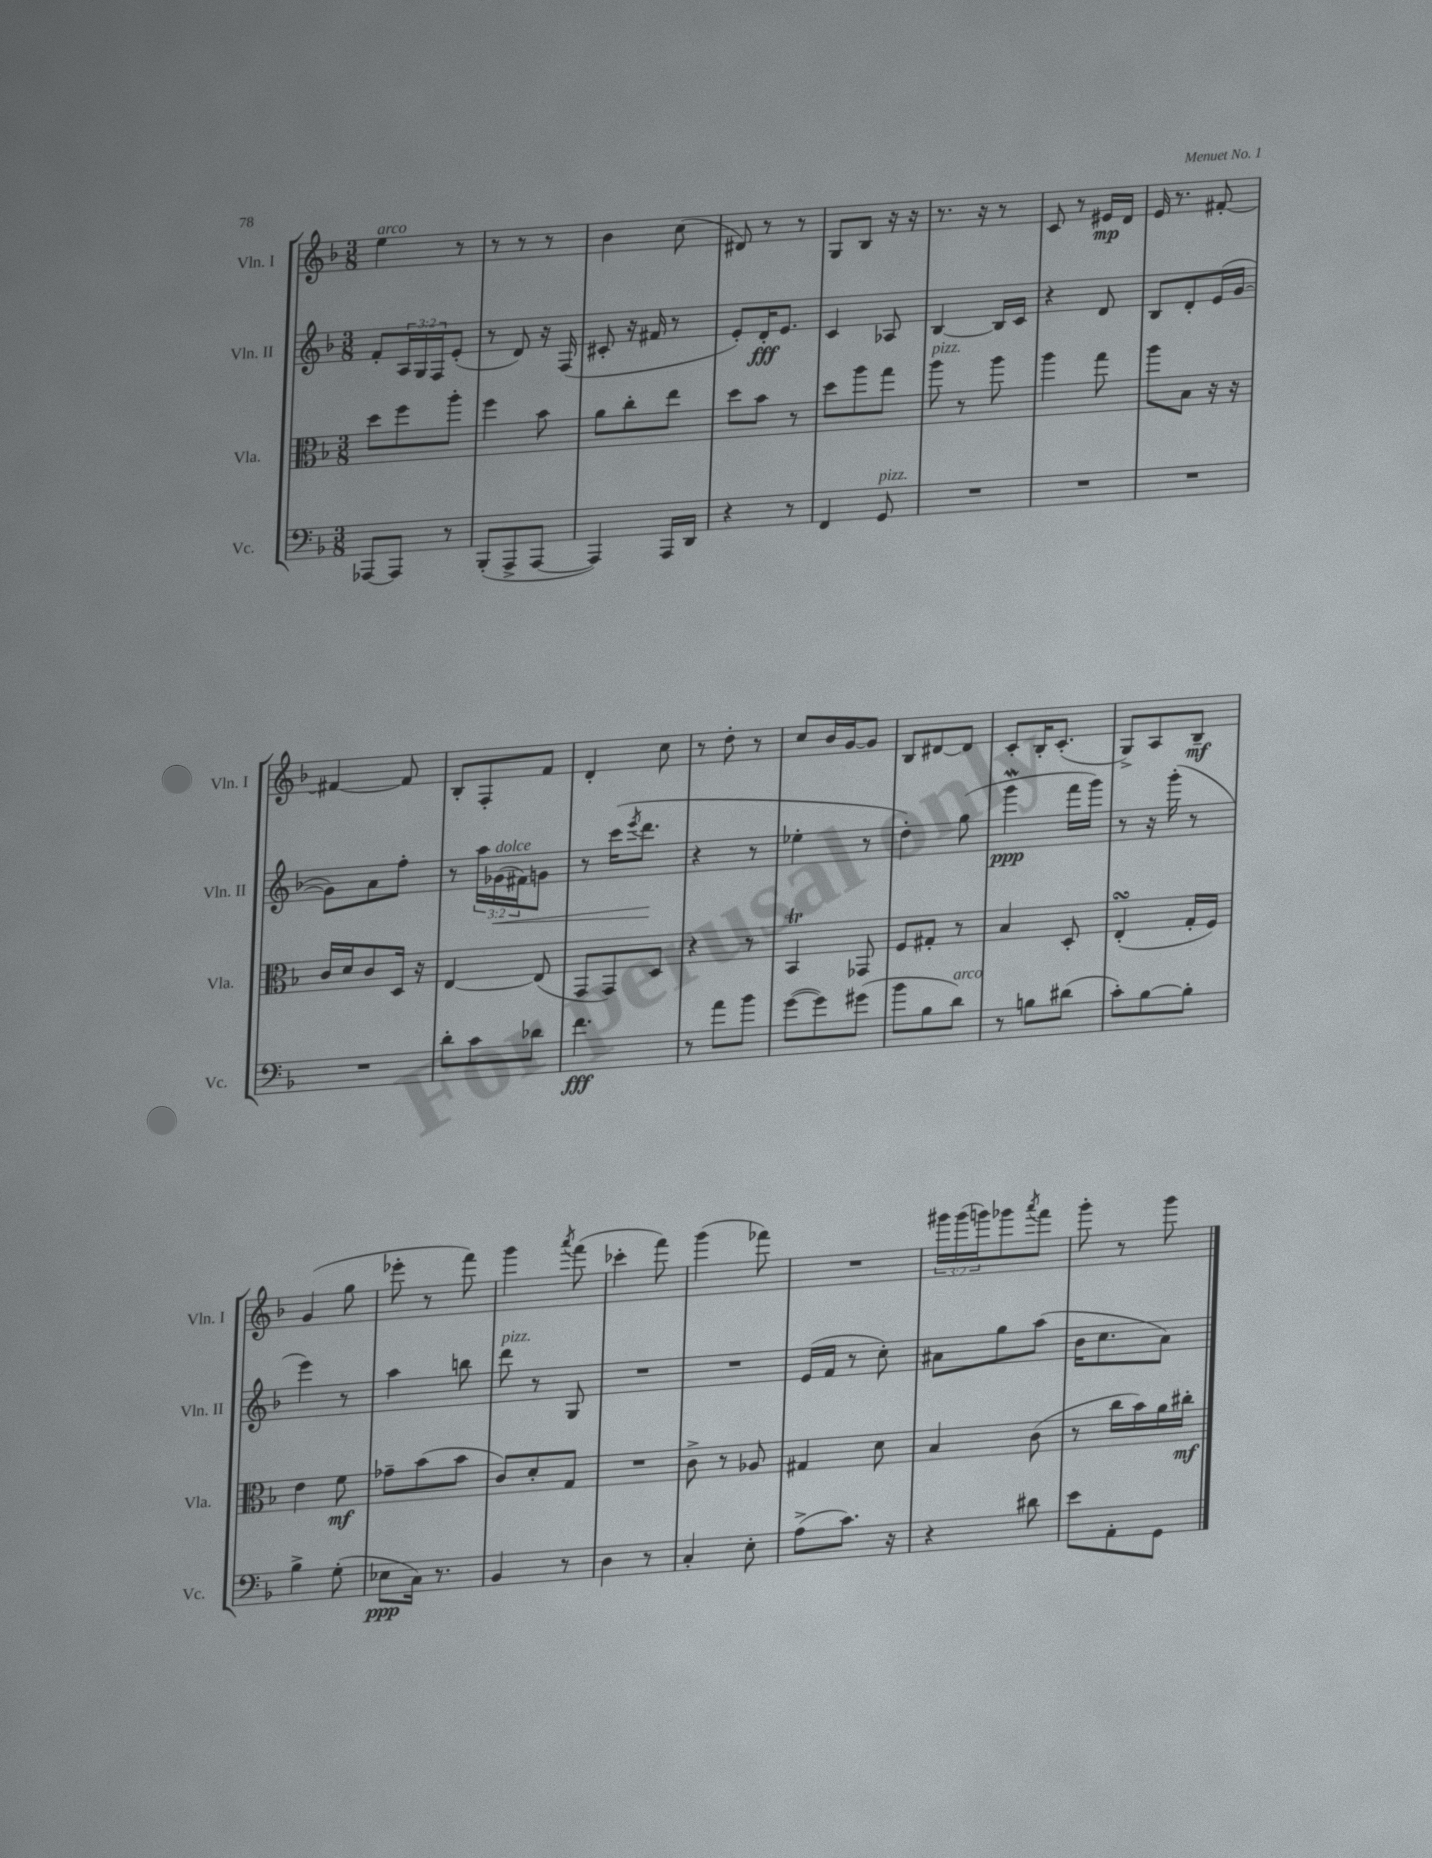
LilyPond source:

<<
\new StaffGroup <<
\new Staff = "s0" \with { instrumentName = "Vln. I" shortInstrumentName = "Vln. I" } {
    \clef treble \key f \major \numericTimeSignature \time 3/8 \override Staff.TupletNumber.text = #tuplet-number::calc-fraction-text
    e''4^\markup { \italic "arco" } r8 |
    r8 r8 r8 |
    bes'4 c''8( |
    dis'8) r8 r8 |
    g8 bes8 r16 r16 |
    r8. r16 r8 |
    c'8 r8 eis'16\mp d'16 |
    e'16 r8. fis'8~-. |
    fis'4~ fis'8 |
    bes8-. f8-. f'8 |
    d'4-. c''8 |
    r8 d''8-. r8 |
    c''8 bes'16 g'16~ g'8 |
    bes8 dis'8~ dis'8 |
    c'8-. bes16-. c'8.-.( |
    g8->) a8 bes8--\mf |
    g'4( g''8 |
    ees'''8-. r8 f'''8) |
    g'''4 \acciaccatura { a'''8 } f'''8( |
    ces'''4-. f'''8) |
    g'''4( fes'''8) |
    R4. |
    \tuplet 3/2 { gis'''16 gis'''16( g'''16) } ges'''8 \acciaccatura { a'''8 } f'''8 |
    g'''8-. r8 g'''8 \bar "|." |
}
\new Staff = "s1" \with { instrumentName = "Vln. II" shortInstrumentName = "Vln. II" } {
    \clef treble \key f \major \numericTimeSignature \time 3/8 \override Staff.TupletNumber.text = #tuplet-number::calc-fraction-text
    f'8-. \tuplet 3/2 { a16 g16 f16 } e'8-.( |
    r8 d'8) r16 f16( |
    cis'8-. r16 fis'16 r8 |
    e'8-.) d'16-.\fff e'8. |
    c'4 aes8 |
    bes4~ bes16 c'16 |
    r4 d'8 |
    bes8 d'8-. e'16( g'16~ |
    g'8) a'8 f''8-. |
    r8 \tuplet 3/2 { a''16 ges'16\<^\markup { \italic "dolce" }( fis'16) } g'8 |
    r8 c'''16( \acciaccatura { e'''8 } d'''8.\! |
    r4 r8 |
    ees''4-. r8 |
    d''4-.) g''8( |
    g'''4\mordent\ppp f'''16 g'''16) |
    r8 r16 g'''16-.( r8 |
    e'''4) r8 |
    a''4 b''8 |
    d'''8^\markup { \italic "pizz." } r8 g8 |
    R4. |
    R4. |
    e'16( f'16 r8 c''8-.) |
    ais'8 g''8 a''8( |
    bes'16 c''8. a'8) \bar "|." |
}
\new Staff = "s2" \with { instrumentName = "Vla." shortInstrumentName = "Vla." } {
    \clef alto \key f \major \numericTimeSignature \time 3/8
    d''8 f''8 a''8-. |
    f''4 bes'8 |
    a'8 c''8-. e''8 |
    d''8 bes'8 r8 |
    d''8 a''8 g''8 |
    a''8^\markup { \italic "pizz." } r8 a''8 |
    a''4 g''8 |
    a''8 bes8 r16 r16 |
    c'16 d'16 c'8 d16 r16 |
    e4~ e8( |
    g,8 g,8) d8 |
    r4 r8 |
    bes,4\trill ges,8 |
    f8 gis8-. r8 |
    bes4 d8-. |
    e4-.\turn( g16-. f16) |
    e'4 f'8\mf |
    ges'8-- bes'8( bes'8 |
    c'8) d'8-. g8 |
    R4. |
    c'8-> r8 aes8 |
    gis4 d'8 |
    bes4 c'8( |
    r8 c''16 bes'16) a'16 cis''16-.\mf \bar "|." |
}
\new Staff = "s3" \with { instrumentName = "Vc." shortInstrumentName = "Vc." } {
    \clef bass \key f \major \numericTimeSignature \time 3/8
    aes,,8~ aes,,8 r8 |
    bes,,8-.( a,,8-> a,,8~ |
    a,,4) a,,16 d,16 |
    r4 r8 |
    f,4 g,8^\markup { \italic "pizz." } |
    R4. |
    R4. |
    R4. |
    R4. |
    d'8-. c'8 des'8 |
    f'4.\fff |
    r8 a'8 bes'8 |
    g'8~( g'8) gis'8( |
    bes'8 bes8 d'8^\markup { \italic "arco" }) |
    r8 b8 dis'8( |
    c'8-.) bes8~ bes8-. |
    bes4-> g8-.( |
    ees8\ppp c16) r8. |
    bes,4 r8 |
    d4 r8 |
    c4-. e8-. |
    a8->( c'8.) r16 |
    r4 dis'8 |
    e'8 a,8-. g,8 \bar "|." |
}
>>
>>
\layout { \context { \Score \remove "Bar_number_engraver" } }
